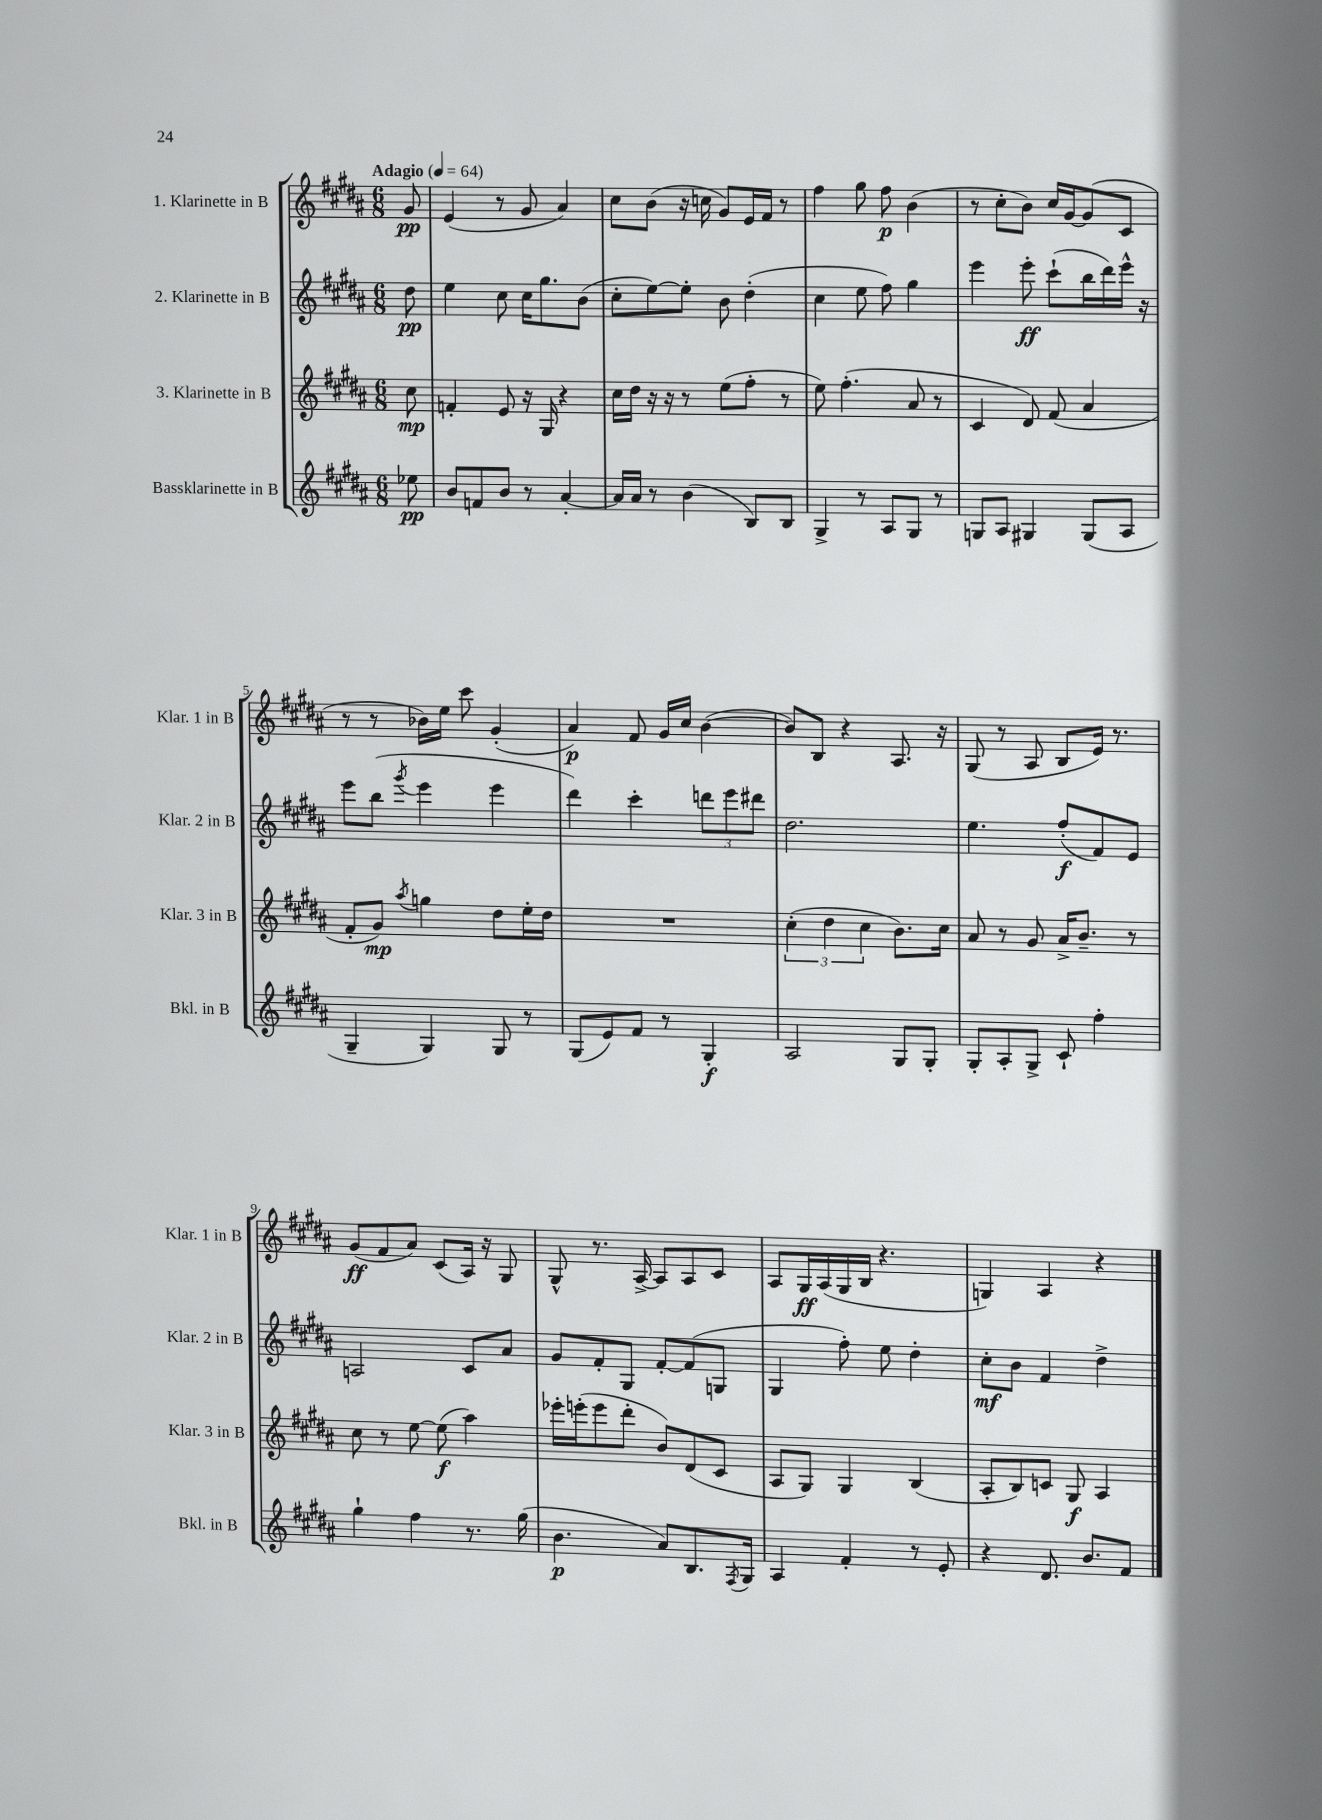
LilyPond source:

<<
\new StaffGroup <<
\new Staff = "s0" \with { instrumentName = "1. Klarinette in B" shortInstrumentName = "Klar. 1 in B" } {
    \clef treble \key b \major \numericTimeSignature \time 6/8 \partial 8 \tempo "Adagio" 4 = 64
    gis'8\pp |
    e'4( r8 gis'8 ais'4) |
    cis''8 b'8( r16 c''16 gis'8) e'16 fis'16 r8 |
    fis''4 gis''8 fis''8\p b'4( |
    r8 cis''8-. b'8) cis''16 gis'16~ gis'8( cis'8 |
    r8 r8 bes'16) e''16 cis'''8 gis'4-.( |
    ais'4\p) fis'8 gis'16 cis''16 b'4~( |
    b'8) b8 r4 ais8. r16 |
    gis8( r8 ais8 b8 e'16) r8. |
    gis'8\ff( fis'8 ais'8) cis'8( ais16) r16 gis8 |
    gis8-^ r8. ais16~-> ais8 ais8 cis'8 |
    ais8 gis16\ff ais16( gis16 b16 r4. |
    g4) ais4 r4 \bar "|." |
}
\new Staff = "s1" \with { instrumentName = "2. Klarinette in B" shortInstrumentName = "Klar. 2 in B" } {
    \clef treble \key b \major \numericTimeSignature \time 6/8 \partial 8
    dis''8\pp |
    e''4 cis''8 cis''16 gis''8. b'8( |
    cis''8-. e''8~) e''8-. b'8 dis''4-.( |
    cis''4 e''8 fis''8) gis''4 |
    e'''4 e'''8-.\ff cis'''8-!( b''16 dis'''16) e'''16-^ r16 |
    e'''8 b''8( \acciaccatura { gis'''8 } e'''4 e'''4 |
    dis'''4) cis'''4-. \tuplet 3/2 { d'''8 e'''8 dis'''8 } |
    dis''2. |
    e''4. fis''8-.\f( fis'8) e'8 |
    a2 cis'8 ais'8 |
    gis'8 fis'8-. gis8 fis'8~-. fis'8( g8 |
    gis4 fis''8-.) e''8 dis''4-. |
    cis''8-.\mf b'8 fis'4 dis''4-> \bar "|." |
}
\new Staff = "s2" \with { instrumentName = "3. Klarinette in B" shortInstrumentName = "Klar. 3 in B" } {
    \clef treble \key b \major \numericTimeSignature \time 6/8 \partial 8
    cis''8\mp |
    f'4-. e'8 r16 gis16 r4 |
    cis''16 dis''16 r16 r16 r8 e''8( fis''8-. r8 |
    e''8) fis''4.-.( ais'8 r8 |
    cis'4 dis'8) fis'8( ais'4 |
    fis'8-. gis'8\mp) \acciaccatura { ais''8 } g''4 dis''8 e''16-. dis''16 |
    R2. |
    \tuplet 3/2 { cis''4-.( dis''4 cis''4 } b'8.) cis''16 |
    ais'8 r8 gis'8 ais'16-> b'8.-- r8 |
    cis''8 r8 e''8~ e''8\f( ais''4) |
    ees'''16-. e'''16-.( e'''8 dis'''8-. b'8) dis'8( cis'8 |
    ais8 gis8) gis4 b4( |
    ais8-. b8) c'8 gis8\f ais4 \bar "|." |
}
\new Staff = "s3" \with { instrumentName = "Bassklarinette in B" shortInstrumentName = "Bkl. in B" } {
    \clef treble \key b \major \numericTimeSignature \time 6/8 \partial 8
    ees''8\pp |
    b'8 f'8 b'8 r8 ais'4~-. |
    ais'16 ais'16 r8 b'4( b8) b8 |
    gis4-> r8 ais8 gis8 r8 |
    g8 ais8 gis4 gis8( ais8 |
    gis4-- gis4) gis8 r8 |
    gis8( e'8) fis'8 r8 gis4-.\f |
    ais2 gis8 gis8-. |
    gis8-. ais8-. gis8-> cis'8-! fis''4-. |
    gis''4-! fis''4 r8. gis''16( |
    b'4.\p ais'8) b8. \acciaccatura { fis8 } gis16 |
    ais4 fis'4-. r8 e'8-. |
    r4 dis'8. b'8. fis'8 \bar "|." |
}
>>
>>
